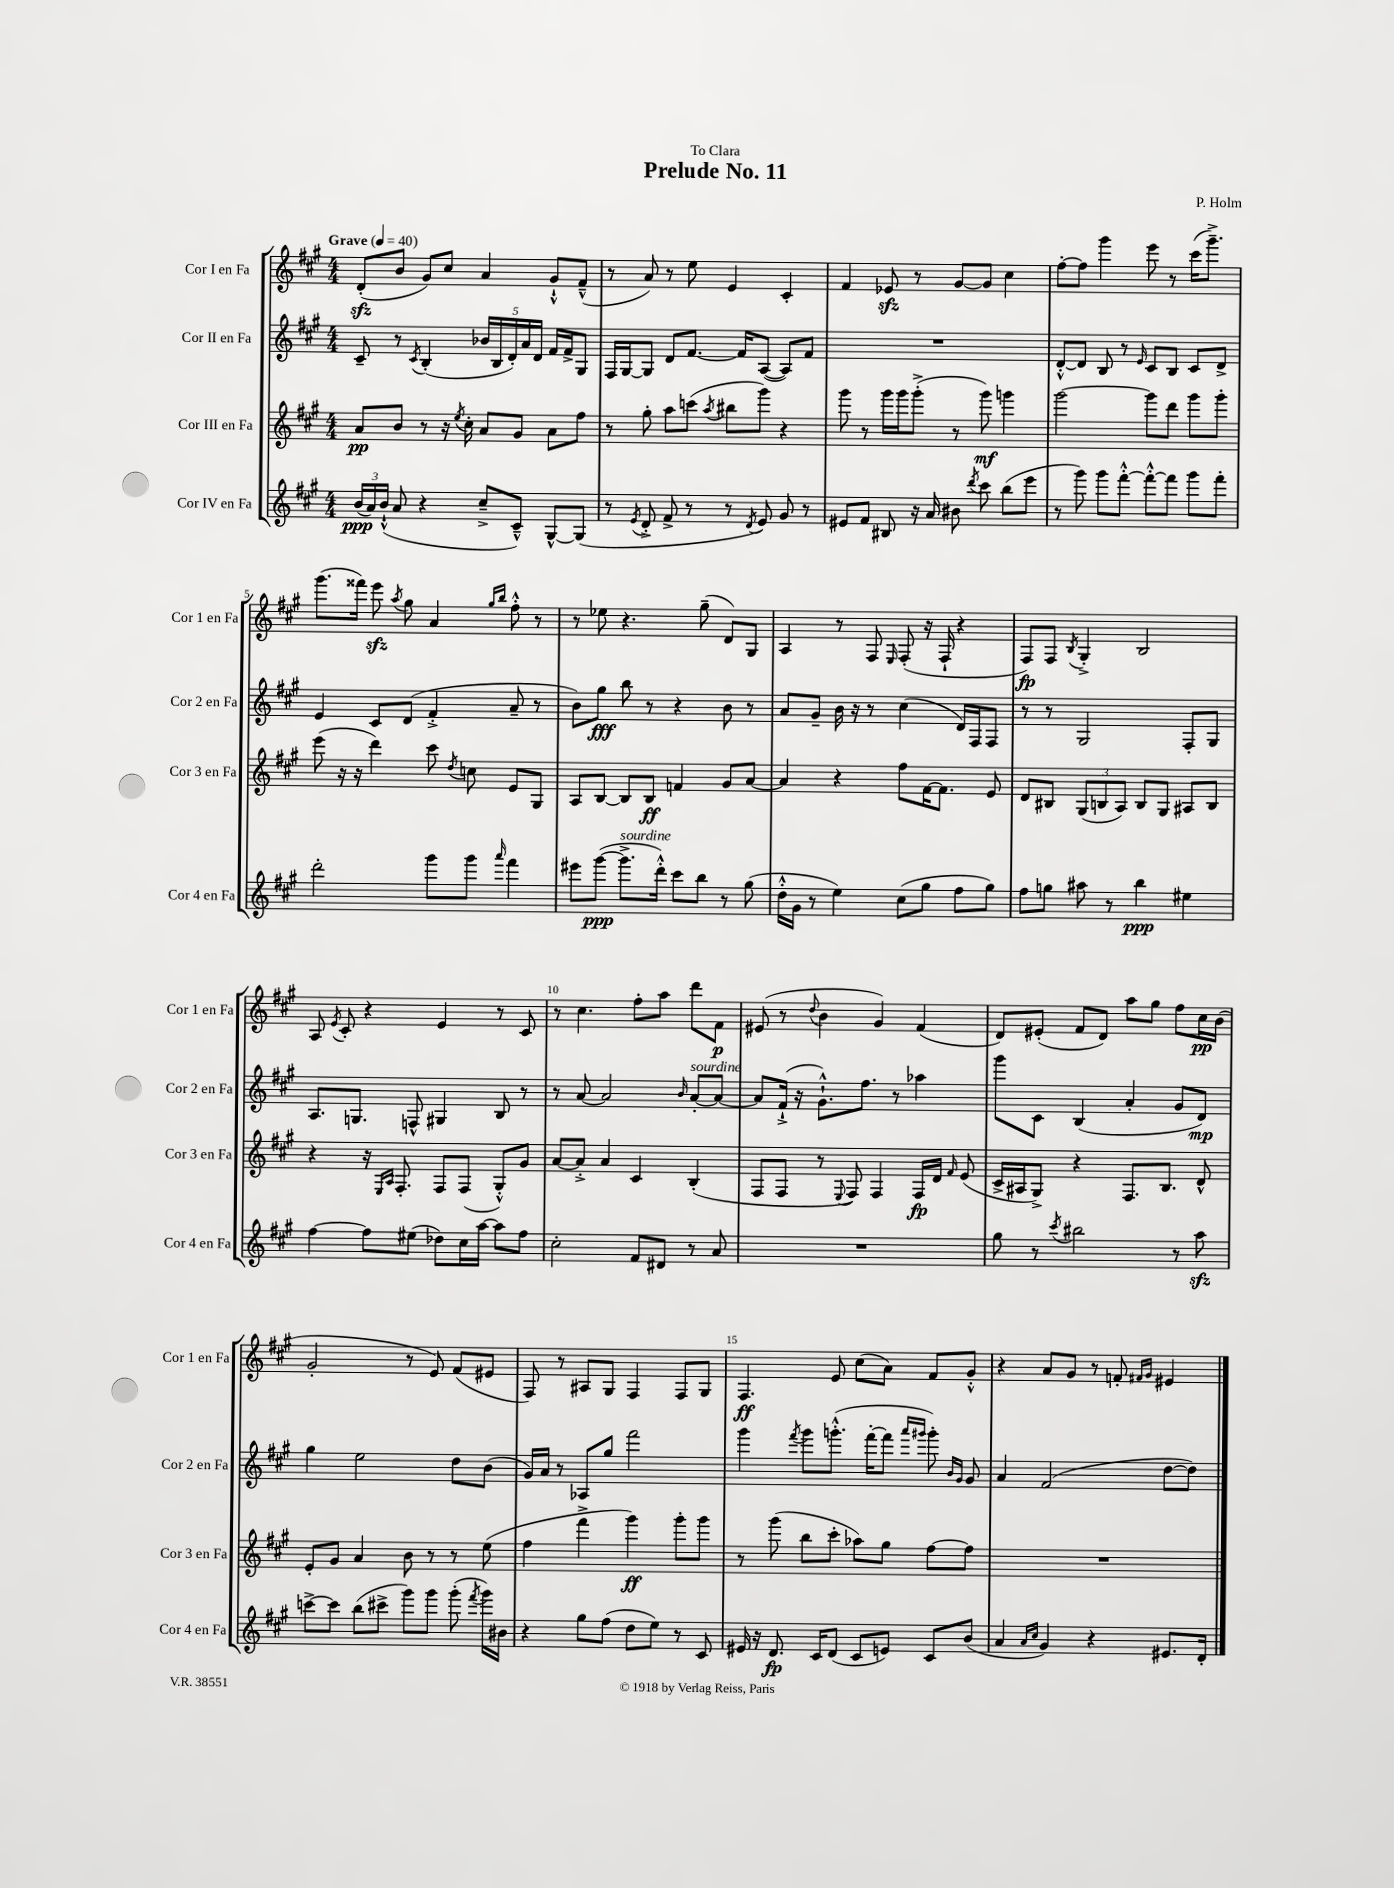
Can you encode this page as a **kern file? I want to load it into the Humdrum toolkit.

**kern	**kern	**kern	**kern
*staff4	*staff3	*staff2	*staff1
*clefG2	*clefG2	*clefG2	*clefG2
*k[f#c#g#]	*k[f#c#g#]	*k[f#c#g#]	*k[f#c#g#]
*M4/4	*M4/4	*M4/4	*M4/4
*MM40	*MM40	*MM40	*MM40
(24b/LL	8a/L	8c#~/	(8d'/L
24a/)	.	.	.
(24b`^^/JJ	.	.	.
8a/	8b/J	8r	8b/J
.	.	8qc#/	.
4r	8r	(4B'/	8g#/L)
.	16r	.	8cc#/J
.	8qee/	.	.
.	16cc#'\	.	.
8cc#~^/L	8a/L	20b-/LL	4a/
.	.	20B/	.
.	.	20d'/)	.
8c#~^^/J)	8g#/J	.	.
.	.	20a/	.
.	.	20d/JJ	.
[8G#^^/L	8a\L	16f#/LL	8g#`^^/L
.	.	16f#^/J	.
(8G#/]J	8ff#\J	8G#/J	(8f#~^^/J
=	=	=	=
8r	8r	16F#/LL	8r
.	.	[16G#/J	.
8qe/	.	.	.
8d'^/	8gg#'\	8G#/]J	8a/)
8f#^/	8aa\L	8d/L	8r
8r	(8ccc\J	[8.f#/J	8ee\
.	8qaa/	.	.
8r	8bb#\L	.	4e/
.	.	16f#/]LK	.
8qd/	.	.	.
8e/)	8ggg#\J)	([8A/J	.
8g#/	4r	8A/]L)	4c#'/
8r	.	8f#/J	.
=	=	=	=
8e#/L	8ggg#\	1r	4f#/
8f#/J	8r	.	.
8B#/	16ggg#\LL	.	8e-/
.	16ggg#\J	.	.
16r	(8ggg#'^\J	.	8r
16a/	.	.	.
8b#\	8r	.	[8g#/L
8qddd/	.	.	.
8ccc#\	8ggg#\)	.	8g#/]J
(8bb\L	4ggg\	.	4cc#\
8eee\J	.	.	.
=	=	=	=
8r	[2ggg#\	[8d'^^/L	[8ff#'\L
8ggg#\)	.	8d/]J	8ff#\]J
8ggg#\L	.	8B/	4ggg#\
[8fff#'^^\J	.	8r	.
.	.	16qqe/	.
8fff#'^^\_L	8ggg#\]L	8c#/L	8eee\
8fff#\]J	8ddd\J	8B/J	8r
8ggg#\L	8ggg#\L	8c#/L	(16ccc#\LK
.	.	.	8.ggg#~^\J)
8fff#'\J	8ggg#'\J	8d^/J	.
=	=	=	=
2ddd'\	(8eee\	4e/	(8.ggg#\L
.	16r	.	.
.	16r	.	16fff##\Jk)
.	4ddd\)	8c#/L	8eee\
.	.	.	8qaa/
.	.	(8d/J	8gg#\
8ggg#\L	8ccc#\	4f#'^/	4a/
.	8qdd/	.	.
8ggg#\J	8cc\	.	.
.	.	.	16qqgg#/LL
16qqaaa/	.	.	16qqbb/JJ
4fff#\	8e/L	8a~/	8ff#'^^\
.	8G#/J	8r	8r
=	=	=	=
8eee#\L	8A/L	8b\L)	8r
([8ggg#\J	[8B/J	8gg#\J	8ee-\
8.ggg#^\]L	8B/]L	8bb\	4.r
.	8B/J	8r	.
16ddd'^^\Jk)	.	.	.
8ccc#\L	4f/	4r	.
8bb\J	.	.	(8gg#~\
8r	8g#/L	8b\	8d/L)
(8gg#\	[8a/J	8r	8G#/J
=	=	=	=
16dd'^^\LL	4a/]	8a/L	4A/
16g#\JJ	.	.	.
8r	.	8g#~/J	.
4ee\)	4r	16b\	8r
.	.	16r	.
.	.	8r	8F#/
.	.	.	16qqE/
(8cc#\L	8ff#\L	(4cc#\	(8F#'/
8gg#\J	[16f#\K	.	16r
.	8.f#\]J	.	16F#`/
8ff#\L	.	16d/LL)	4r
.	.	16F#/J	.
8gg#\J)	8e/	8F#/J	.
=	=	=	=
8ff#\L	8d/L	8r	8F#/L)
8gg\J	8B#/J	8r	8F#/J
.	.	.	8qB/
8aa#\	(12G#/L	2G#/	4G#'^/
.	12B/	.	.
8r	.	.	.
.	12A/J)	.	.
4bb\	8B/L	.	2B/
.	8G#/J	.	.
4ee#\	8A#/L	8F#'/L	.
.	8B/J	8G#/J	.
=	=	=	=
[4ff#\	4r	8.A/L	8A/
.	.	.	8qe/
.	.	.	8c#'/
.	.	8.G/J	.
8ff#\]L	16r	.	4r
.	16qqE/LL	.	.
.	16qqA/JJ	.	.
.	8.F#'/	.	.
(8ee#\J	.	8F^^/	.
8dd-\L)	8F#/L	4G#/	4e/
16cc#\L	(8F#/J	.	.
[16aa\JJ	.	.	.
8aa\]L	8G#'^^/L)	8B/	8r
8ff#\J	8g#/J	8r	8c#/
=	=	=	=
2cc#'\	[8a/L	8r	8r
.	8a'^/]J	[8a/	4.cc#\
.	4a/	2a/]	.
8f#/L	4c#/	.	8ff#'\L
8d#/J	.	.	8aa\J
.	.	16qqb/	.
8r	(4B'/	[8a'/L	8ddd\L
8a/	.	8a/_J	8f#\J
=	=	=	=
1r	8F#/L	8a/]L	(8e#/
.	8F#/J	(16f#`^/Jk	8r
.	.	16r	.
.	.	.	8qqdd/
.	8r	8.g#`^^\L)	4b\
.	8qqE/	.	.
.	8F#/)	.	.
.	.	8.ff#\J	.
.	4F#/	.	4g#/)
.	.	8r	.
.	16F#/LL	4aa-\	(4f#/
.	16d/JJ	.	.
.	16qqf#/	.	.
.	(8e/	.	.
=	=	=	=
8gg#\	16c#^/LL	8ggg#\L	8d/L)
.	16A#/J	.	.
8r	8G#^/J)	8c#\J	(8e#'/J
8qccc#/	.	.	.
2bb#\	4r	(4B/	8f#/L
.	.	.	8d/J)
.	8.F#/L	4a'/	8aa\L
.	.	.	8gg#\J
.	8.B/J	.	.
8r	.	8g#/L	8ff#\L
8aa\	8d^^/	8d/J)	16cc#\L
.	.	.	(16b\JJ
=	=	=	=
[8ccc^\L	8e'/L	4gg#\	2g#'/
8ccc\]J	8g#/J	.	.
(8bb\L	4a/	2ee\	.
8ccc#^\J	.	.	.
8ggg#\L)	8b\	.	8r
8ggg#\J	8r	.	8e/)
(8ggg#'\	8r	8dd\L	(8f#/L
8qfff#/	.	.	.
16ggg#\LL)	(8ee\	(8b\J	8e#/J
16b#\JJ	.	.	.
=	=	=	=
4r	4ff#\	16g#/LL)	8F#/)
.	.	16a/JJ	.
.	.	8r	8r
8gg#\L	4fff#^\	8A-/L	8A#/L
(8ff#\J	.	8gg#/J	8G#/J
8dd\L	4ggg#\)	2fff#\	4F#/
8ee\J)	.	.	.
8r	8ggg#'\L	.	8F#/L
8c#/	8ggg#\J	.	8G#/J
=	=	=	=
16e#/	8r	4ggg#\	4.F#/
16r	.	.	.
8.d/	(8ggg#\	.	.
.	.	8qfff#/	.
.	8bb\L	8ggg#\L	.
16c#/LK	.	.	.
(8d/J	8ccc#'\J	(8.ggg'^^\J	8e/
8c#/L	8aa-\L)	.	(8cc#\L
.	.	[16fff#'\LK	.
8e/J)	8gg#\J	8fff#\]J	8a\J)
.	.	16qqaaa/LL	.
.	.	16qqggg#/JJ	.
8c#/L	[8ff#\L	8ggg#'\)	8f#/L
.	.	16qqb/LL	.
.	.	16qqg#/JJ	.
(8b/J	8ff#\]J	8g#/	8g#'^^/J
=	=	=	=
4a/	1r	4a/	4r
16qqa/LL	.	.	.
16qqcc#/JJ	.	.	.
4g#/)	.	(2f#/	8a/L
.	.	.	8g#/J
4r	.	.	8r
.	.	.	8f'/
.	.	.	16qqf#/LL
.	.	.	16qqg#/JJ
8.e#/L	.	[8dd\L	4e#/
.	.	8dd\]J)	.
16d'/Jk	.	.	.
==	==	==	==
*-	*-	*-	*-
